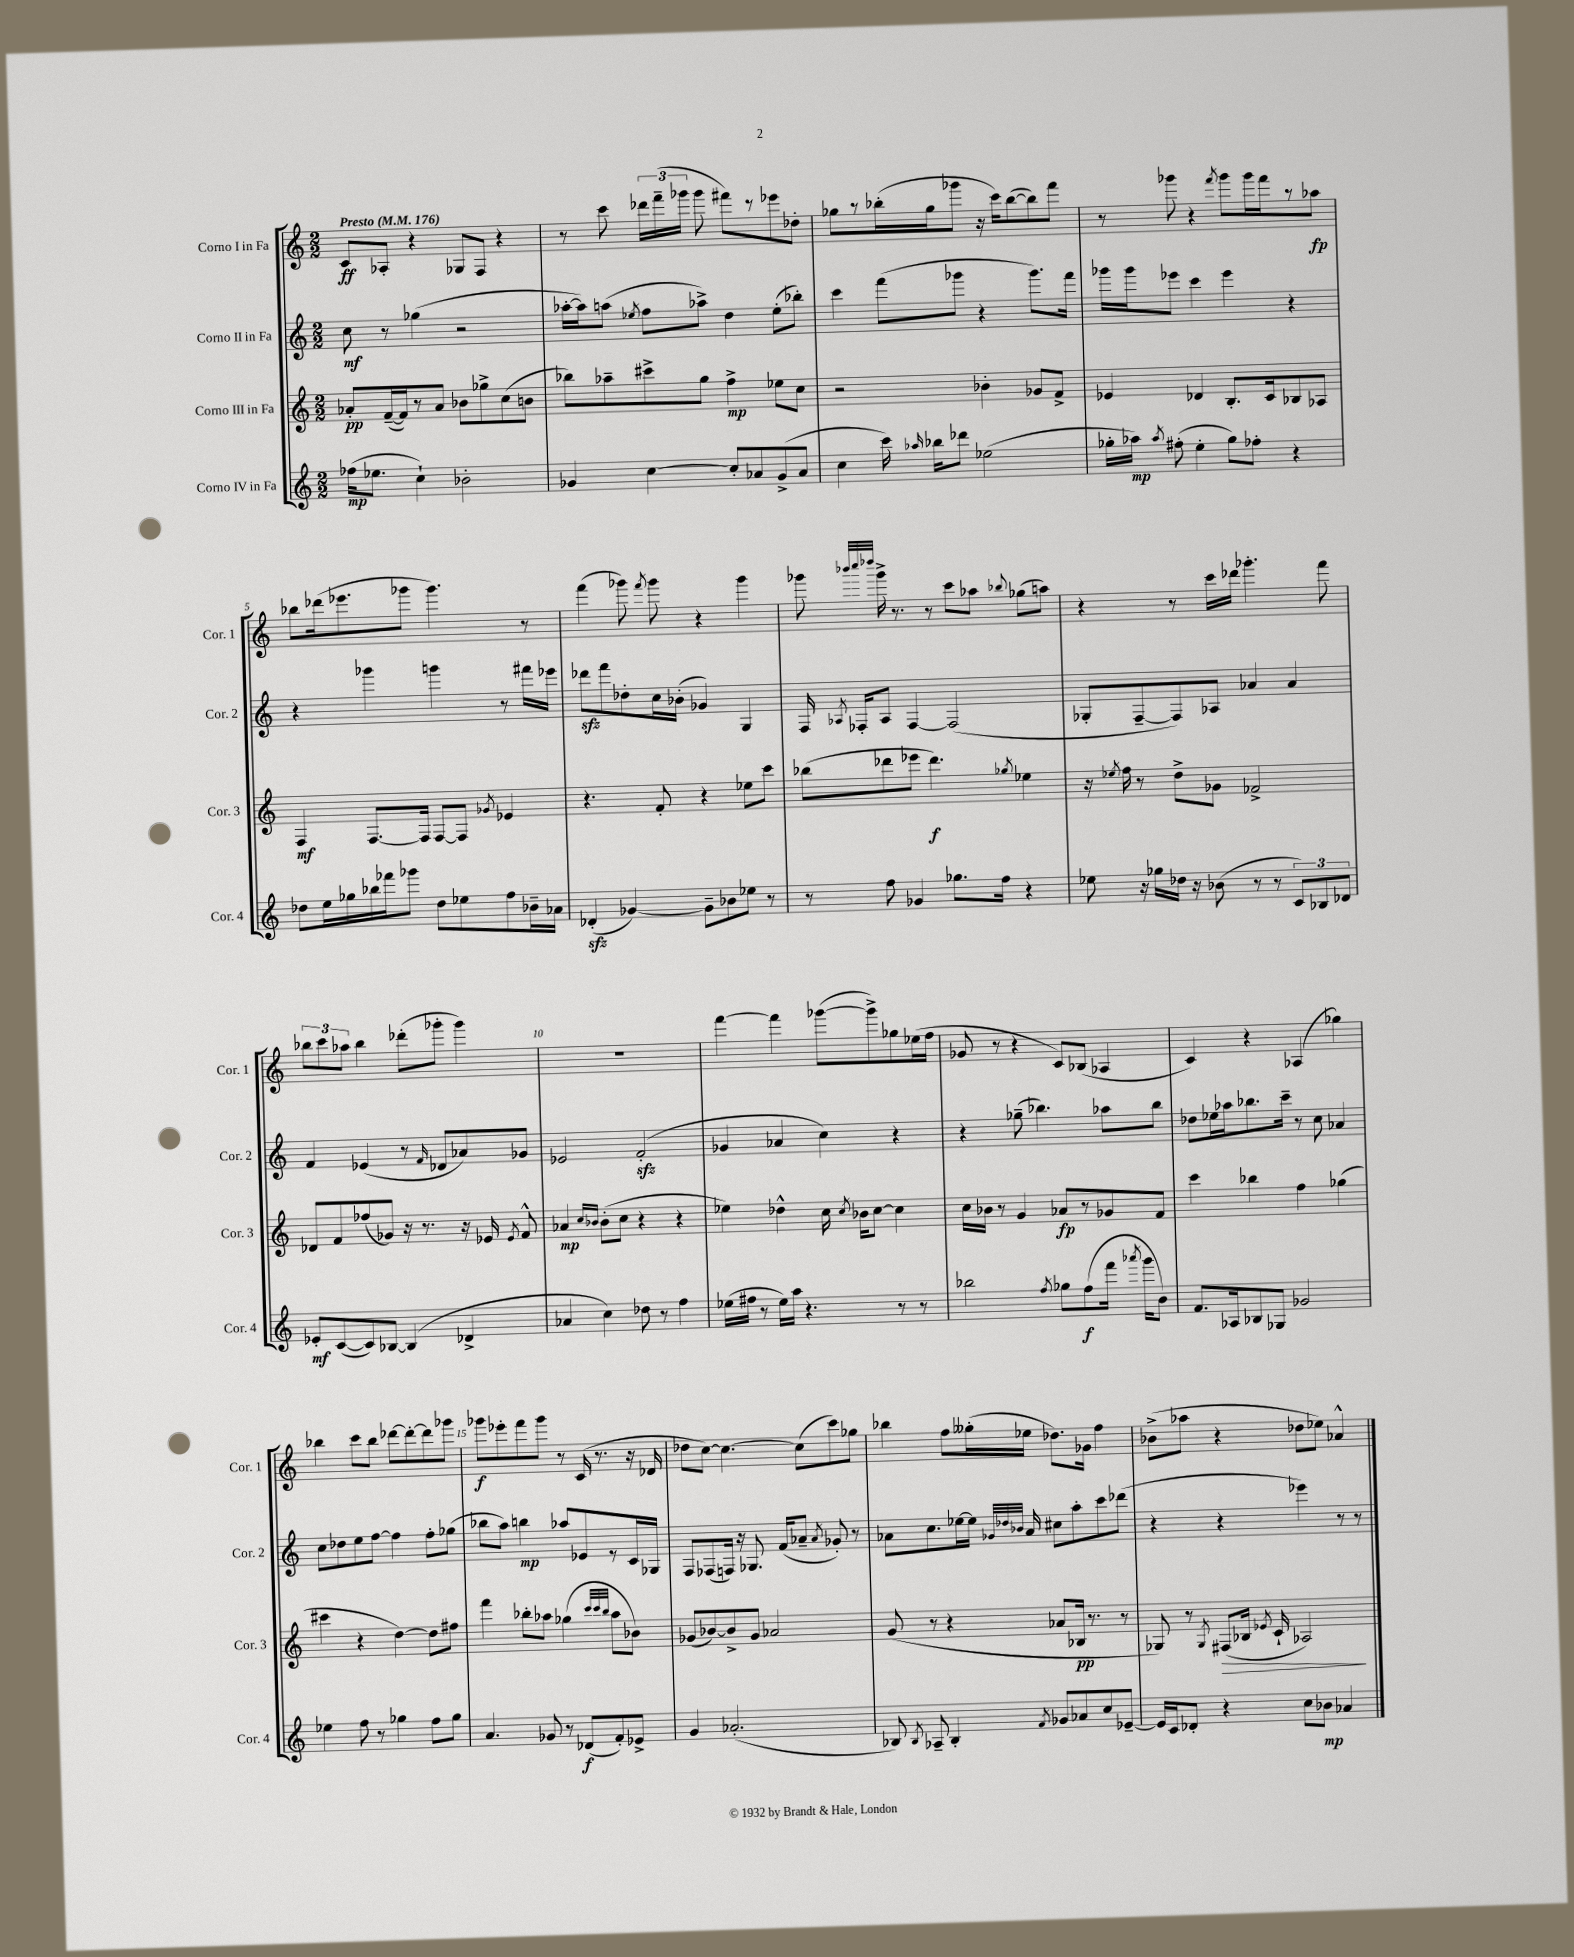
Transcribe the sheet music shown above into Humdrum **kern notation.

**kern	**kern	**kern	**kern
*staff4	*staff3	*staff2	*staff1
*clefG2	*clefG2	*clefG2	*clefG2
*k[]	*k[]	*k[]	*k[]
*M2/2	*M2/2	*M2/2	*M2/2
*MM176	*MM176	*MM176	*MM176
(16ff-	8a-'	8cc	8c
8.ee-	.	.	.
.	([16f~	8r	8A-'
.	16f])	.	.
4cc`)	8r	(4gg-	4r
.	8a-	.	.
2b-'	8b-	2r	8G-
.	8gg-^	.	8F
.	(8cc	.	4r
.	8b	.	.
=	=	=	=
4g-	8bb-)	[16aa-'	8r
.	.	16aa-])	.
.	8aa-~	(8aa	8ccc
.	.	8qee-	.
[4cc	8ccc#^	8ff	24ddd-
.	.	.	(24fff~
.	.	.	24ggg-
.	8gg	8aa-^)	8ggg-
8cc']	4ff^	4dd	8fff#)
8a-	.	.	8r
(8g-^	8ee-	(8ee-'	8eee-
8a-	8cc	8bb-')	8dd-'
=	=	=	=
4cc	2r	4ccc	8gg-
.	.	.	8r
16ccc)	.	(8fff	(16bb-'
16qqaa-	.	.	.
16bb-	.	.	16gg-
8ddd-	.	8ggg-	8ggg-
(2ee-	4b-'	4r	16r
.	.	.	16ccc)
.	.	.	([8bb-
.	8g-	8.ggg-)	8bb-])
.	8f^	.	8fff
.	.	16fff	.
=	=	=	=
16gg-'	4e-	16ggg-	8r
16aa-)	.	16ggg-	.
8qaa-	.	.	.
(8ff#'	.	8eee-	8ggg-
4ee'	4d-	4ccc	4r
.	.	.	8qfff
8gg-)	8.B'	4eee-	8ggg-
8ff-'	.	.	16ggg-
.	16c	.	16fff
4r	8B-	4r	8r
.	8A-	.	8aa-
=	=	=	=
8dd-	4F	4r	8bb-
16ee	.	.	(16ddd-
16gg-	.	.	8.eee-
16bb-	[8.F	4ggg-	.
16fff-	.	.	.
8ggg-	.	.	8ggg-
.	16F]	.	.
8dd-	[8F	4ggg	4.ggg-)
8ee-	8F]	.	.
.	8qg-	.	.
8ff	4e-	8r	.
16b-~	.	16fff#	8r
16a-	.	16eee-	.
=	=	=	=
(4d-'	4.r	8ddd-	(4fff
.	.	8fff	.
[4g-)	.	8dd-'	8ggg-)
.	.	.	8qfff
.	8f'	16cc	8ggg-
.	.	(16b-'	.
8g-~]	4r	4g-)	4r
8b-	.	.	.
8ee-	8ee-	4G	4ggg-
8r	8ccc	.	.
=	=	=	=
8r	(8bb-	16F	8ggg-
.	.	8qA-	.
.	.	16F-'	.
.	.	.	32qqbbb-
.	.	.	32qqcccc
.	.	.	32qqdddd-
8ff	8ddd-	8A-	16ggg-^
.	.	.	8.r
4g-	8eee-	[4F-	.
.	4.ddd-)	.	8r
8.gg-	.	(2F-]	8ccc
.	.	.	8aa-
16ff	.	.	.
.	8qgg-	.	8qqbb-
4r	4ee-	.	(8gg-
.	.	.	8aa)
=	=	=	=
8ee-	16r	8G-'	4r
.	8qee-	.	.
.	16ff	.	.
16r	8r	[8F~	.
16gg-	.	.	.
16dd-	8dd^	8F])	8r
16r	.	.	.
(8b-	8g-	8A-	16ccc
.	.	.	16ddd-
8r	2f-^	4a-	4.ggg-'
8r	.	.	.
12c)	.	4a-	.
12B-	.	.	.
.	.	.	8fff
12d-	.	.	.
=	=	=	=
8e-'	8d-	4f	12bb-
.	.	.	12ccc
([8c	8f	.	.
.	.	.	12aa-
8c])	(8ff-	(4e-	4bb-
[8B-	8g-)	.	.
(4B-]	16r	8r	(8ddd-'
.	8.r	.	.
.	.	16qqf	.
.	.	8d-	8ggg-'
4d-^	16r	8a-)	4ggg-)
.	16e-	.	.
.	8qe-	.	.
.	8f^^	8g-	.
=	=	=	=
4a-	4a-	2e-	1r
.	16qqcc	.	.
.	16qqb-	.	.
4cc)	(8b-'	.	.
.	8cc	.	.
8dd-	4r	(2f'	.
8r	.	.	.
4ff	4r	.	.
=	=	=	=
(16ee-	4ee-)	4g-	[4fff
16ff#	.	.	.
8r	.	.	.
16ee-)	4dd-^^	4a-	4fff]
16aa	.	.	.
4.r	.	.	.
.	16cc	4cc)	([8ggg-
.	8qcc	.	.
.	16b-	.	.
.	[8cc	.	8ggg-^])
8r	4cc]	4r	8gg-
8r	.	.	(16ee-
.	.	.	16ff
=	=	=	=
2bb-	16cc	4r	8g-
.	16b-	.	.
.	8r	.	8r
.	4g	(8gg-~	4r
.	.	4.bb-)	.
8qff	.	.	.
8gg-	8a-	.	8c)
(8ff	8r	.	(8B-
16fff	8g-	8aa-	4A-
8qaaa-	.	.	.
16ggg	.	.	.
8b)	8f	8bb-	.
=	=	=	=
8.f	4ccc	8dd-	4c)
.	.	16ee-	.
16A-	.	16aa-	.
8B-	4bb-	8.bb-	4r
8G-	.	.	.
.	.	16ccc~	.
2g-	4ff	8r	(4A-
.	.	8cc	.
.	(4gg-	4a-	4gg-)
=	=	=	=
4ee-	4ccc#	8cc	4bb-
.	.	8dd-	.
8ff	4r	8ee	8ccc
8r	.	[8ff	8bb-
4gg-	[4dd)	4ff]	[8ddd-
.	.	.	8ddd-'_
8ff	8dd]	8ff'	8ddd-]
8gg-	8ff#	(8gg-	8ggg-
=	=	=	=
4.a	4fff	8bb-	8ggg-
.	.	8aa)	8eee-'
.	8bb-'	4bb	8fff
8g-	8aa-	.	8ggg-
8r	(4gg-	8aa-	8r
(8d-	.	8e-	(16c
.	.	.	8.r
.	32qqccc	.	.
.	32qqccc	.	.
.	32qqbb-	.	.
8f')	8aa-	8r	.
8e-^	8b-)	16c	16r
.	.	16G-	16d-
=	=	=	=
4g	(8g-	8F	8dd-
.	[8b-)	(8F-	[8cc)
(2.a-'	8b-^]	16F)	4.cc_
.	.	16r	.
.	8g-	8.G-	.
.	2a-	.	.
.	.	(16f	.
.	.	8a-~	(8cc]
.	.	8qa-	.
.	.	8g-')	8ccc)
.	.	8r	8gg-
=	=	=	=
8B-)	(8g	8a-	4bb-
8qB-	.	.	.
8A-~	8r	8.cc	.
4B-'	4r	.	8ff
.	.	[16ee-	.
.	.	16ee-]	(16gg--'
.	.	32qqg-	.
.	.	32qqdd-	.
.	.	32qqb-	.
.	.	16a-	16ee-
8qf	.	.	.
8g-	8a-	8cc#	8.dd-)
8a-	16B-	8aa'	.
.	8.r	.	16g-
8cc	.	8ccc	4ff
[8e-~	8r	(8ddd-	.
=	=	=	=
16e-]	8G-)	4r	(8b-^
16c	.	.	.
8d-'	8r	.	8aa-
.	8qG-	.	.
4r	(8F#	4r	4r
.	16B-	.	.
.	8qe-	.	.
.	16c`	.	.
8cc	2A-)	4eee-)	8dd-
8b-	.	.	8ee-)
4a-	.	8r	4a-^^
.	.	8r	.
==	==	==	==
*-	*-	*-	*-
